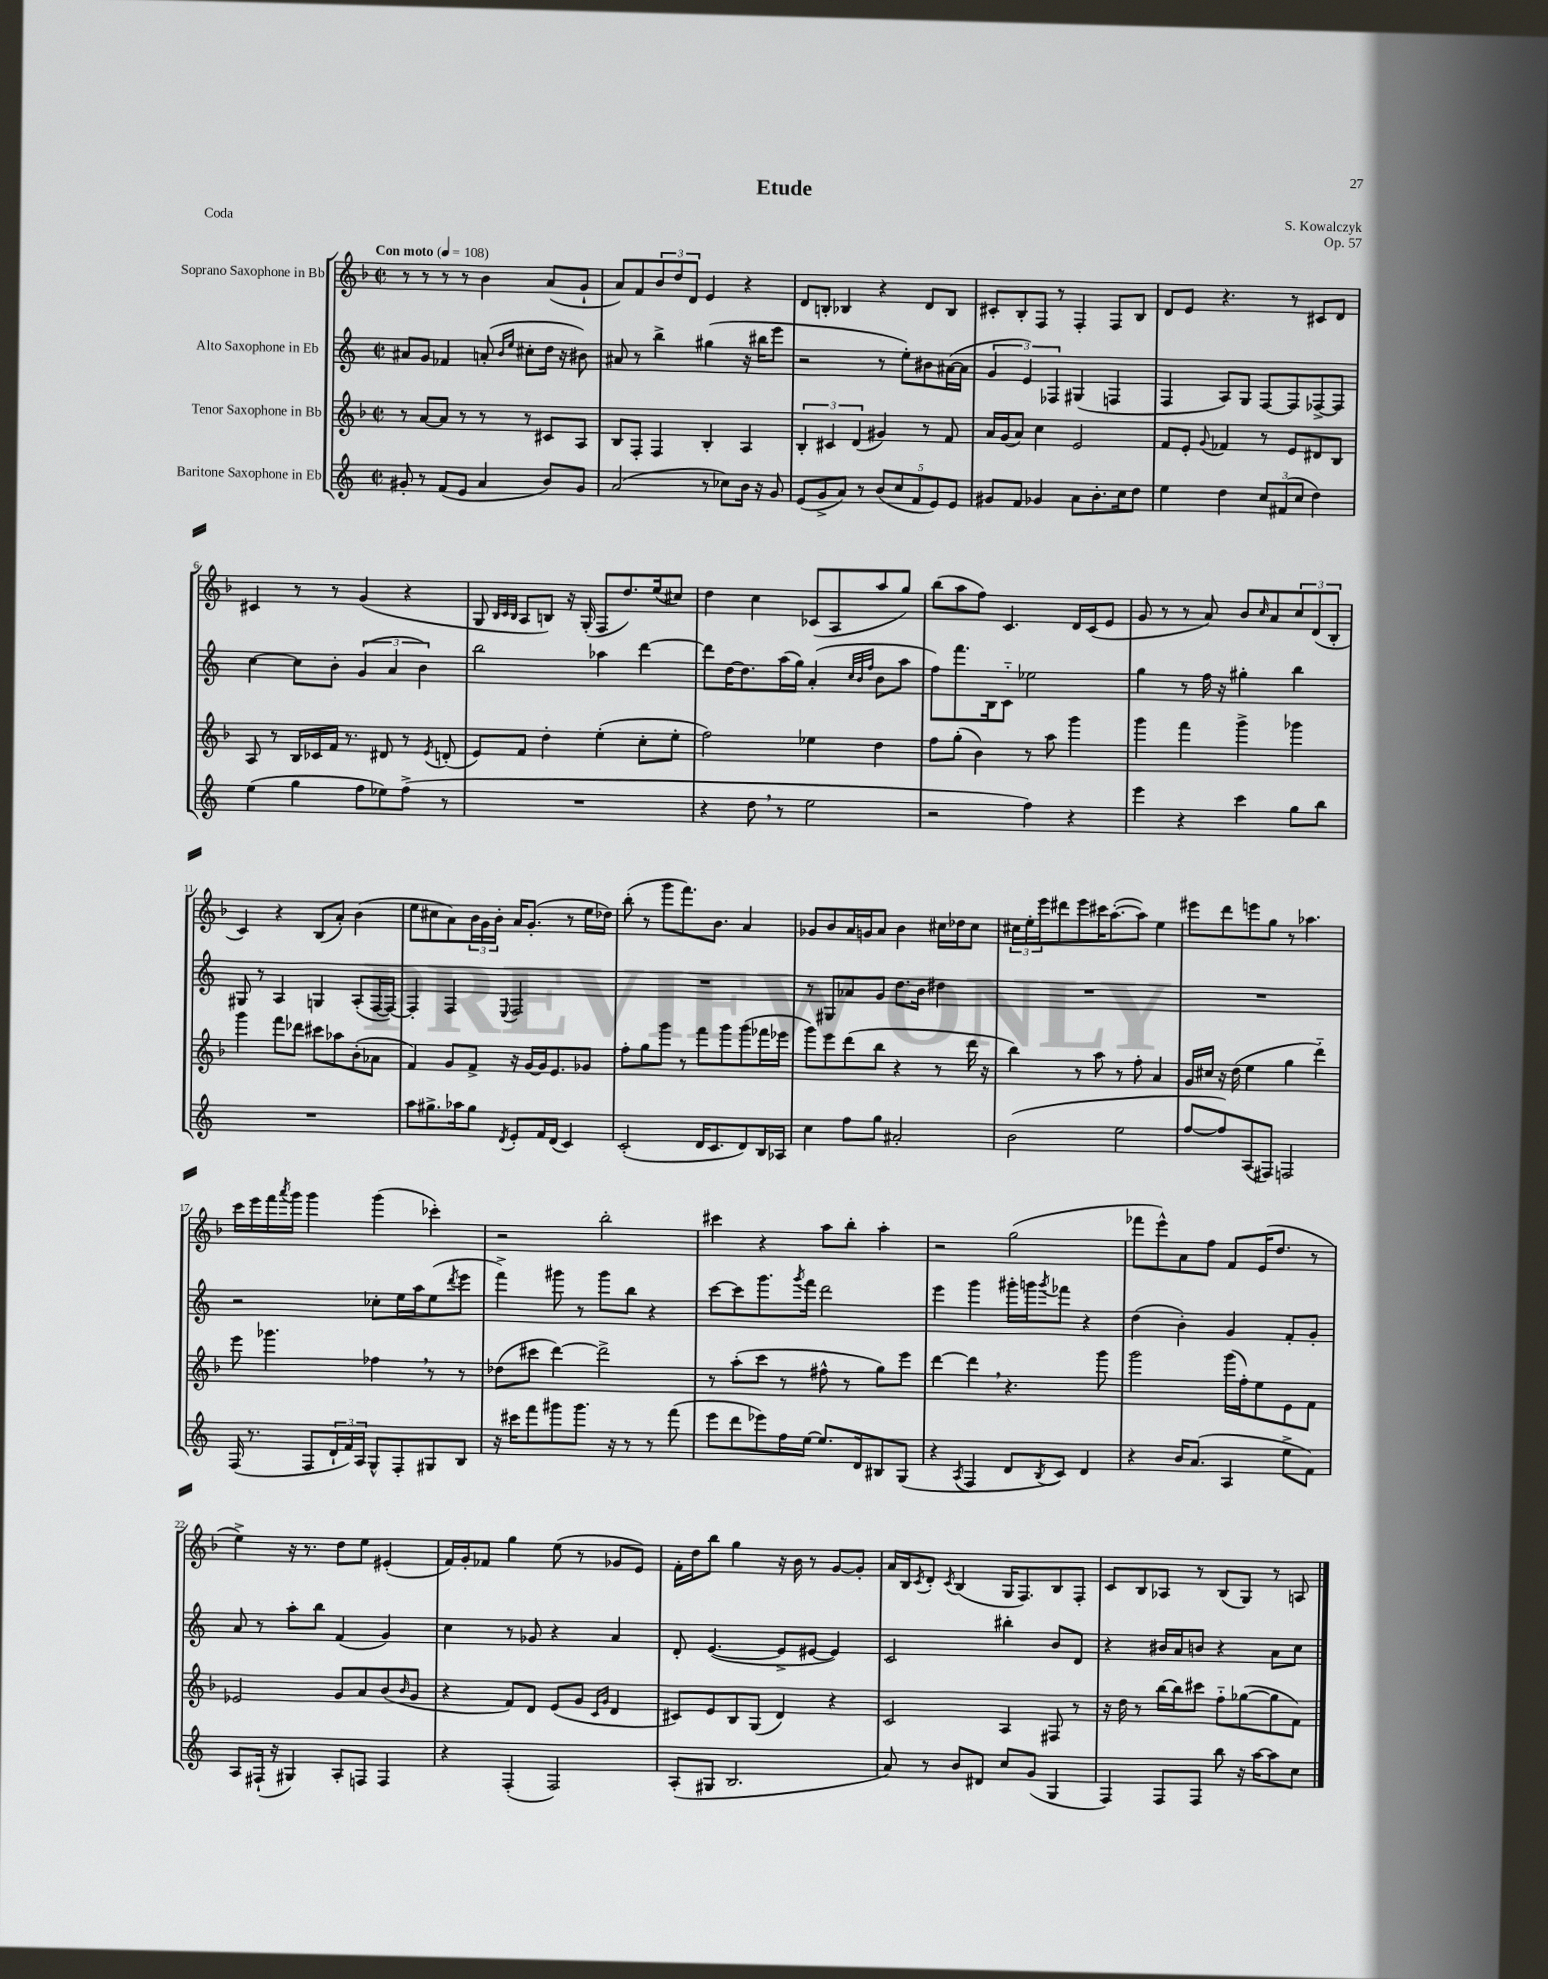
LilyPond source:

\header { title = "Etude" composer = "S. Kowalczyk" opus = "Op. 57" piece = "Coda" }
<<
\new StaffGroup <<
\new Staff = "s0" \with { instrumentName = "Soprano Saxophone in Bb" } {
    \clef treble \key f \major \defaultTimeSignature \time 2/2 \tempo "Con moto" 4 = 108
    r8 r8 r8 r8 bes'4 a'8( g'8-! |
    a'8) f'8 \tuplet 3/2 { bes'8 d''8 d'8 } e'4 r4 |
    d'8 b8-. bes4 r4 d'8 bes8 |
    cis'8-. bes8-. f8 r8 f4-. f8 bes8 |
    d'8 e'8 r4. r8 cis'8 d'8 |
    cis'4 r8 r8 g'4( r4 |
    g8 \grace { bes32 c'32 bes32 } a8 b8) r16 g16-.( f8 d''8.) e''16( cis''8) |
    d''4 c''4 ces'8( a8 a''8 g''8) |
    bes''8( a''8 f''8) c'4. d'16 c'16( e'8 |
    g'8 r8 r8 a'8) bes'8 \grace { c''16 } a'8 \tuplet 3/2 { c''8 d'8( bes8-. } |
    c'4) r4 bes8( a'8-.) bes'4( |
    e''8 cis''8 a'8) \tuplet 3/2 { bes'16 g'16 bes'16-. } a'16 g'8.-.( r8 e''16 des''16) |
    bes''8-.( r8 g'''8 f'''8.) bes'8. a'4 |
    ges'8 bes'8 a'16 g'16 a'8 bes'4 cis''16 des''16 cis''8 |
    \tuplet 3/2 { cis''16 e''16-. e'''16 } dis'''8 e'''8 cis'''16 a''8.~-.( a''8) e''4 |
    eis'''8 d'''8 e'''8 g''8 r8 aes''4. |
    c'''16 e'''16 f'''16 \acciaccatura { a'''8 } g'''16 g'''4 g'''4( ces'''4-.) |
    r2 bes''2-. |
    cis'''4 r4 a''8 bes''8-. a''4-. |
    r2 g''2( |
    fes'''8 e'''8-^) a'8 f''8 f'8 e'16( d''8. r8 |
    e''4->) r16 r8. d''8 e''8 eis'4-.( |
    f'16) g'16-. fes'8 g''4 e''8( r8 ges'8 e'8) |
    f'16-. d''16 bes''8 g''4 r16 bes'16 r8 g'8~ g'8-. |
    a'16 bes16 \acciaccatura { c'8 } d'8-. \acciaccatura { c'8 } bes4( g16 f8.) bes8 f8-. |
    c'8 bes8 aes8 r8 bes8( g8) r8 a8 \bar "|." |
}
\new Staff = "s1" \with { instrumentName = "Alto Saxophone in Eb" } {
    \clef treble \key c \major \defaultTimeSignature \time 2/2
    ais'8 g'8 fes'4 a'8-.( \grace { b'16 e''16 } cis''8-. d''16 r16 bis'8) |
    ais'8 r8 b''4-> gis''4( r16 bis''16 e'''8 |
    r2 r8 e''8-.) bis'8 ais'16~( ais'16 |
    \tuplet 3/2 { g'4 e'4) fes4 } gis4( f4 |
    f4 a8) g8 f8~ f8 fes8~-> fes8 |
    c''4~ c''8 b'8-. \tuplet 3/2 { g'4( a'4 b'4) } |
    b''2 aes''4 d'''4~ |
    d'''8 d''16~ d''8. a''16( g''16) a'4-.( \grace { c''32 b'32 f''32 } b'8 a''8 |
    f''8) f'''8. b16 c'8-_ ees''2 |
    g''4 r8 f''16 r16 gis''4-. b''4 |
    gis8 r8 a4 g4 a8-.( f16~ f16~) |
    f4-. f4 \appoggiatura { e8 } f2 |
    R1 |
    r8 gis8 aes'8 g'8 d''8. b'16 dis''4 |
    R1 |
    R1 |
    r2 ces''8-. e''16 a''16 e''8( \acciaccatura { d'''8 } e'''8 |
    f'''4->) gis'''8 r8 gis'''8 b''8 r4 |
    c'''8~ c'''8 g'''8. \acciaccatura { g'''8 } f'''16 d'''2 |
    e'''4 g'''4 gis'''16-. g'''16 \acciaccatura { g'''8 } fes'''8 r4 |
    d''4( b'4-.) g'4 f'8-. g'8-. |
    a'8 r8 a''8-. b''8 f'4( g'4) |
    c''4 r8 ges'8 r4 a'4 |
    d'8-. e'4.~( e'8-> eis'8~ eis'4) |
    c'2 bis''4-. b'8 d'8 |
    r4 bis'16 a'16 b'8 r4 a'8 c''8 \bar "|." |
}
\new Staff = "s2" \with { instrumentName = "Tenor Saxophone in Bb" } {
    \clef treble \key f \major \defaultTimeSignature \time 2/2
    r8 a'8~ a'8 r8 r8 r8 cis'8 a8 |
    bes8 f8-. f4 bes4-. a4 |
    \tuplet 3/2 { bes4-. cis'4 d'4( } gis'4) r8 f'8 |
    a'16 g'16( a'8) c''4 e'2 |
    f'8 e'8-. \appoggiatura { g'8 } fes'4 r8 e'8 dis'8 bes8 |
    a8 r8 bes16 ces'16 f'16 r8. dis'8 r8 \acciaccatura { e'8 } d'8-.( |
    e'8) f'8 d''4-. e''4-.( c''8-. e''8-. |
    f''2) ees''4 d''4 |
    f''8 g''8-.( bes'4) r8 a''8 g'''4 |
    g'''4 f'''4 g'''4-> ges'''4 |
    g'''4 f'''8 des'''8 cis'''8 aes''8 bes'8-.( aes'8 |
    f'4) g'8 f'8-> r16 g'16~ g'16 e'8. ges'8 |
    f''8-. g''8 g'''8 r8 f'''8 g'''8 g'''8( fes'''16 ees'''16 |
    g'''8) e'''8 d'''8( bes''8 r4 r8 d'''16 r16 |
    bes''4) r8 a''8 r8 f''8-. a'4 |
    g'16 cis''16 r16 d''16( e''4 g''4 d'''4-_) |
    e'''8 ges'''4. fes''4 \breathe r8 r8 |
    des''8( cis'''8 d'''4~) d'''2-> |
    r8 a''8-.( c'''8 r8 fis''8-^ r8 g''8) e'''8 |
    d'''4~ d'''4 \breathe r4. g'''8 |
    g'''2 g'''16( f''16-.) e''8 e'8 f'8 |
    ees'2 g'8 a'8 bes'8( \grace { bes'16 } g'8 |
    r4 f'8) d'8 e'8( g'8 \grace { c'16 g'16 } d'4 |
    cis'8) e'8 bes8 g8( d'4) r4 |
    c'2 a4 fis8 r8 |
    r16 d''16 r8 bes''16~ bes''16 cis'''8 f''8-_ ges''8~( ges''8 f'8) \bar "|." |
}
\new Staff = "s3" \with { instrumentName = "Baritone Saxophone in Eb" } {
    \clef treble \key c \major \defaultTimeSignature \time 2/2
    gis'8-. r8 f'8( e'8 a'4 b'8) gis'8 |
    a'2( r8 ces''8) b'16 r16 g'8 |
    e'8( g'8-> a'8) r8 \tuplet 5/4 { b'8( c''8 f'8 e'8) e'8 } |
    gis'8 f'8 ges'4 a'8 b'8.-. c''16 d''8 |
    e''4 d''4 \tuplet 3/2 { c''8 fis'8( c''8 } d''4) |
    e''4( g''4 f''8 ees''8) f''8->( r8 |
    R1 |
    r4 d''8 \breathe r8 e''2 |
    r2 f''4) r4 |
    e'''4 r4 c'''4 g''8 b''8 |
    R1 |
    a''8 gis''8.-> aes''16 gis''8 \acciaccatura { d'8 } e'8-. f'16 d'16( c'4) |
    c'2-.( d'16 c'8. d'8) b16 aes16 |
    c''4 f''8 g''8 ais'2-. |
    b'2( e''2 |
    f''8~ f''8) a8( fis8) f2 |
    f16( r8. f8 \tuplet 3/2 { d'16-! f'16) a16 } g8-^ f8-. gis8 b8 |
    r16 cis'''16 f'''8 gis'''8 gis'''8. r16 r8 r8 f'''8( |
    e'''8 d'''8 ees'''8) f''16 e''16~ e''8. d'16 bis8 g8( |
    r4 \acciaccatura { a8 } f4 d'8 \acciaccatura { b8 } c'8) d'4 |
    r4 b'16 a'8.( a4 e''8-> f'8) |
    a8 fis16-!( r16 gis4) a8-. f8 f4 |
    r4 f4-.( f2) |
    a8-.( gis8 b2. |
    a'8) r8 b'8 dis'8 c''8 g'8( g4 |
    f4) f8 f8 b''8 r16 a''16~ a''8 c''8 \bar "|." |
}
>>
>>
